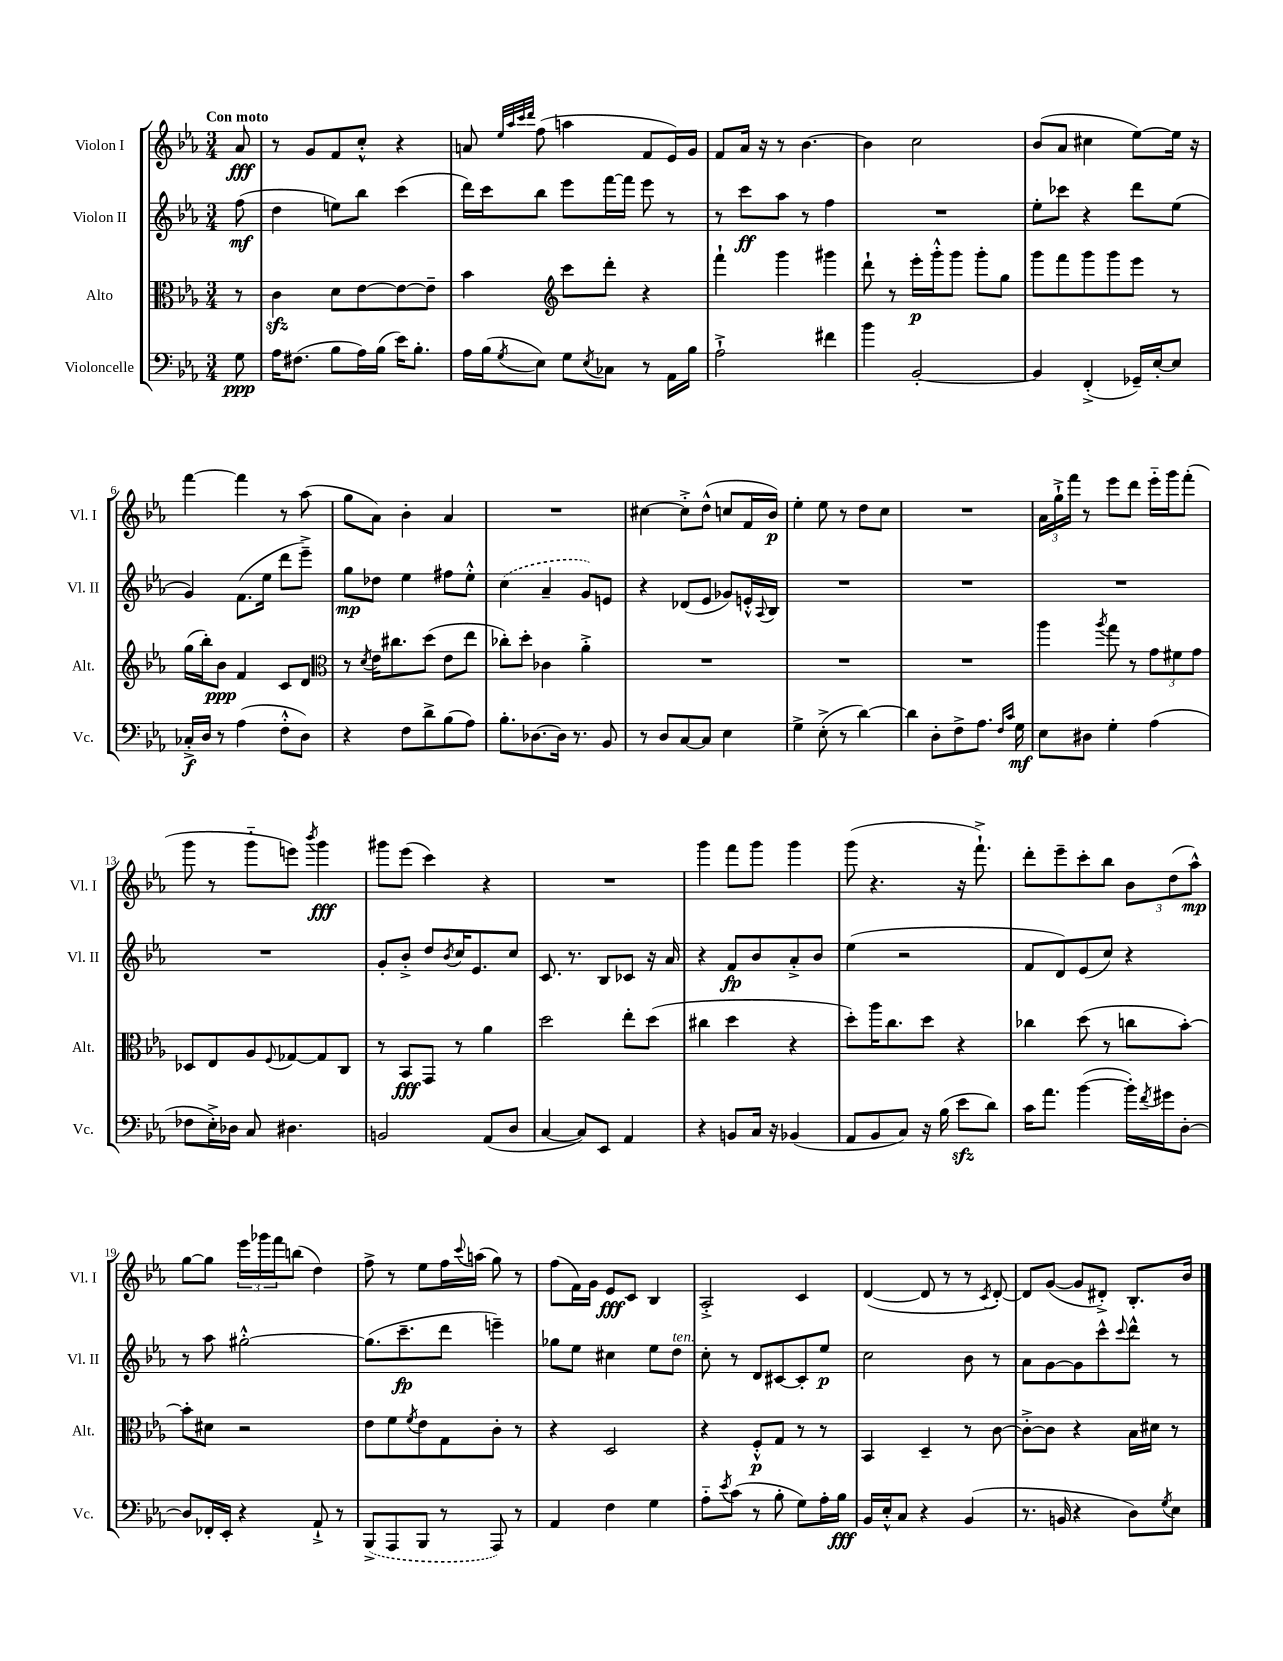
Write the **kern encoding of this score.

**kern	**kern	**kern	**kern
*staff4	*staff3	*staff2	*staff1
*clefF4	*clefC3	*clefG2	*clefG2
*k[b-e-a-]	*k[b-e-a-]	*k[b-e-a-]	*k[b-e-a-]
*M3/4	*M3/4	*M3/4	*M3/4
8G\	8r	(8ff\	8a-/
=	=	=	=
16A-\LK	4c\	4dd\	8r
(8.F#\J	.	.	.
.	.	.	8g/L
8B-\L	8d\L	8ee\L)	8f/
16A-\L)	[8e-\	8bb-\J	8cc'^^/J
(16B-\JJ	.	.	.
16e-\LK)	8e-\_	(4ccc\	4r
8.B-'\J	.	.	.
.	8e-~\]J	.	.
=	=	=	=
16A-\LL	4b-\	16ddd\LL)	8a/
(16B-\J	.	16ccc\J	.
.	.	.	32qqee-/LLL
.	.	.	32qqaa-/
.	.	.	32qqccc/
8qG/	.	.	32qqddd/JJJ
8E-\J)	.	8bb-\J	(8ff\
*	*clefG2	*	*
8G\L	8ccc\L	8eee-\L	4aa\
8qE-/	.	.	.
8C-\J	8ddd'\J	[16fff\L	.
.	.	16fff\]JJ	.
8r	4r	8eee-\	8f/L
16AA-\LL	.	8r	16e-/L)
16B-\JJ	.	.	16g/JJ
=	=	=	=
2A-`^\	4fff`\	8r	8f/L
.	.	8ccc\L	16a-/Jk
.	.	.	16r
.	4ggg\	8aa-\J	8r
.	.	8r	[4.b-\
4f#\	4ggg#\	4ff\	.
=	=	=	=
4b-\	8ddd`\	2.r	4b-\]
.	8r	.	.
[2BB-'/	16eee-'\LL	.	2cc\
.	16ggg'^^\J	.	.
.	8ggg\J	.	.
.	8ggg'\L	.	.
.	8gg\J	.	.
=	=	=	=
4BB-/]	8ggg\L	8ee-'\L	(8b-/L
.	8fff\	8ccc-\J	8a-/J
(4FF'^/	8ggg\	4r	4cc#\
.	8ggg\	.	.
16GG-~/LL)	8eee-\J	8ddd\L	[8ee-\L)
[16E-'/J	.	.	.
8E-/]J	8r	(8ee-\J	16ee-\]Jk
.	.	.	16r
=	=	=	=
16C-'^/LL	(16gg\LL	4g/)	[4fff\
16D/JJ	16bb-'\J)	.	.
8r	8b-\J	.	.
(4A-\	4f/	(8.f\L	4fff\]
.	.	16ee-\Jk	.
8F'^^\L	8c/L	8ddd\L	8r
8D\J)	8d/J	8eee-~^\J)	(8aa-\
=	=	=	=
*	*clefC3	*	*
4r	8r	8gg\L	8gg\L
.	8qd/	.	.
.	16e-\LK	8dd-\J	8a-\J)
.	8.cc#\	.	.
8F\L	.	4ee-\	4b-'\
8d^\	(8dd\J	.	.
(8B-\	8e-\L	8ff#\L	4a-/
8A-\J)	8ee-\J	8ee-'^^\J	.
=	=	=	=
8.B-'\L	8cc-'\L)	(4cc\	2.r
.	8dd'\J	.	.
[8.D-\	.	.	.
.	4c-\	4a-~/	.
16D-\]Jk	.	.	.
8.r	.	.	.
.	4a-'^\	8g/L)	.
8BB-/	.	8e/J	.
=	=	=	=
8r	2.r	4r	[4cc#\
8D/L	.	.	.
[8C/	.	(8d-/L	8cc#'^\]L
8C/]J	.	8e-/J	(8dd^^\J
4E-\	.	8g-/L)	8cc/L
.	.	16e'^^/L	16f/L
.	.	8qqA-/	.
.	.	16B-/JJ	16b-/JJ)
=	=	=	=
4G^\	2.r	2.r	4ee-'\
(8E-'^\	.	.	8ee-\
8r	.	.	8r
[4d\)	.	.	8dd\L
.	.	.	8cc\J
=	=	=	=
4d\]	2.r	2.r	2.r
8D'\L	.	.	.
8F^\	.	.	.
8.A-\J	.	.	.
16qqF/LL	.	.	.
16qqc/JJ	.	.	.
16G\	.	.	.
=	=	=	=
8E-\L	4aa-\	2.r	24a-\LL
.	.	.	24gg`^\
.	.	.	24fff\JJ
8D#\J	.	.	8r
.	8qaa-/	.	.
4G'\	8gg\	.	8eee-\L
.	8r	.	8ddd\J
(4A-\	12g\L	.	16eee-'~\LL
.	.	.	16ggg\J
.	12f#\	.	.
.	.	.	(8fff'\J
.	12g\J	.	.
=	=	=	=
8F-\L	8D-/L	2.r	8ggg\
16E-'^\L)	8E-/	.	8r
16D-\JJ	.	.	.
8C/	8A-/	.	8ggg'~\L
.	8qqF/	.	.
4.D#\	[8G-/	.	8eee\J)
.	.	.	8qbbb-/
.	8G-/]	.	4ggg\
.	8C/J	.	.
=	=	=	=
2BB/	8r	8g'/L	8ggg#\L
.	8BB-/L	8b-'^/J	(8eee-\J
.	8GG/J	8dd/L	4ccc\)
.	.	8qb-/	.
.	8r	16cc/K	.
.	.	8.e-/	.
(8AA-/L	4a-\	.	4r
8D/J	.	8cc/J	.
=	=	=	=
[4C/	2dd\	8.c/	2.r
.	.	8.r	.
8C/]L)	.	.	.
8EE-/J	.	8B-/L	.
4AA-/	8ee-'\L	8c-/J	.
.	(8dd\J	16r	.
.	.	16a-/	.
=	=	=	=
4r	4cc#\	4r	4ggg\
8BB/L	4dd\	8f/L	8fff\L
16C/Jk	.	8b-/	8ggg\J
16r	.	.	.
(4BB-/	4r	8a-'^/	4ggg\
.	.	8b-/J	.
=	=	=	=
8AA-/L	8dd'\L)	(4ee-\	(8ggg\
8BB-/	16aa-\K	.	4.r
.	8.cc\	.	.
8C/J)	.	2r	.
16r	8dd\J	.	.
(16B-\	.	.	.
8e-\L	4r	.	16r
.	.	.	8.fff`^\)
8d\J)	.	.	.
=	=	=	=
16c\LK	4cc-\	8f/L	8ddd'\L
8.a-\J	.	.	.
.	.	8d/)	8eee-~\
([4b-\	(8dd\	(8e-/	8ccc'\
.	8r	8cc/J)	8bb-\J
16b-'\]LL)	8cc\L	4r	12b-\L
8qf/	.	.	.
16g#\J	.	.	.
.	.	.	(12dd\
[8D'\J	[8b-'\J)	.	.
.	.	.	12aa-^^\J)
=	=	=	=
8D/]L	8b-'\]L	8r	[8gg\L
16FF-'/L	8d#\J	8aa-\	8gg\]J
16EE-'/JJ	.	.	.
4r	2r	[2gg#'^^\	24eee-\LL
.	.	.	24ggg-\
.	.	.	24fff\J
.	.	.	(8bb\J
8AA-`^/	.	.	4dd\)
8r	.	.	.
=	=	=	=
(8BBB-^/L	8e-\L	(8.gg#\]L	8ff^\
8AAA-/	8f\	.	8r
.	.	8.ccc~\	.
.	8qf/	.	.
8BBB-/J	8e-\	.	8ee-\L
8r	8G\	8ddd\J	16ff\L
.	.	.	8qqccc/
.	.	.	(16aa\JJ
8AAA-/)	8c'\J	4eee~\)	8gg\)
8r	8r	.	8r
=	=	=	=
4AA-/	4r	8gg-\L	(8ff\L
.	.	8ee-\J	16f\L)
.	.	.	16g\JJ
4F\	2D/	4cc#\	8e-/L
.	.	.	8c/J
4G\	.	8ee-\L	4B-/
.	.	8dd\J	.
=	=	=	=
8A-'~\L	4r	8cc'\	2A-'^/
8qe-/	.	.	.
(8c\J	.	8r	.
8r	8F'^^/L	8d/L	.
8B-'\	8G/J	[8c#/	.
8G\L)	8r	8c#'/]	4c/
16A-'\L	8r	8ee-/J	.
16B-\JJ	.	.	.
=	=	=	=
16BB-/LL	4BB-/	2cc\	([4d/
16E-'^^/J	.	.	.
8C/J	.	.	.
4r	4D~/	.	8d/]
.	.	.	8r
(4BB-/	8r	8b-\	8r
.	.	.	8qc/
.	[8c\	8r	[8d'/)
=	=	=	=
8.r	8c'^\_L	8a-\L	8d/]L
.	8c\]J	[8g\	([8g/J
16BB/	.	.	.
4r	4r	8g\]	8g/]L
.	.	8ccc^^\	8d#'^/J)
.	.	8qqccc/	.
8D\L)	16B-\LL	8ddd^^\J	8.B-'/L
.	16d#\JJ	.	.
8qG/	.	.	.
8E-\J	8r	8r	.
.	.	.	16b-/Jk
==	==	==	==
*-	*-	*-	*-
